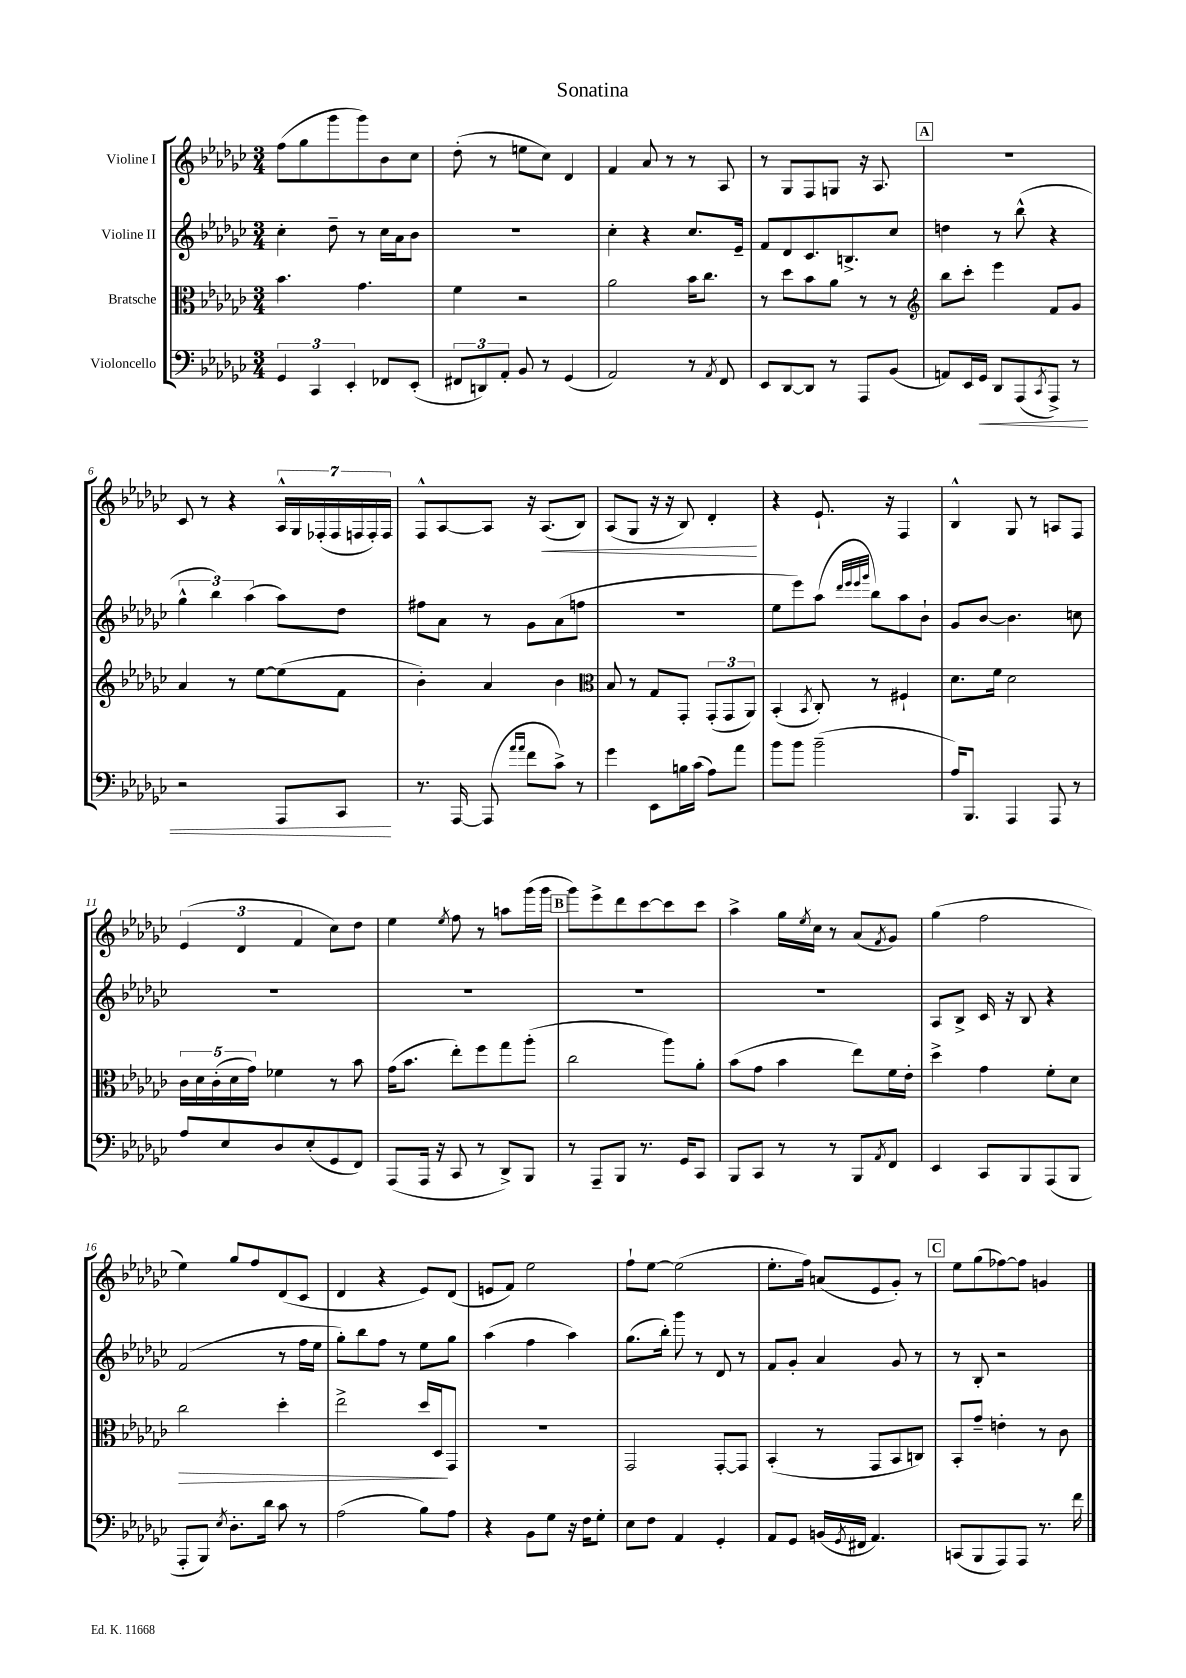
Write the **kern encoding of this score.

**kern	**kern	**kern	**kern
*staff4	*staff3	*staff2	*staff1
*clefF4	*clefC3	*clefG2	*clefG2
*k[b-e-a-d-g-c-]	*k[b-e-a-d-g-c-]	*k[b-e-a-d-g-c-]	*k[b-e-a-d-g-c-]
*M3/4	*M3/4	*M3/4	*M3/4
6GG-	4.b-	4cc-'	(8ff
.	.	.	8gg-
6CC-	.	.	.
.	.	8dd-~	8ggg-
6EE-'	.	.	.
.	4.g-	8r	8ggg-)
8FF-	.	16cc-	8b-
.	.	16a-	.
(8EE-'	.	8b-	8cc-
=	=	=	=
12FF#	4f	2.r	(8dd-'
12DD)	.	.	.
.	.	.	8r
12AA-'	.	.	.
8BB-	2r	.	8ee
8r	.	.	8cc-)
(4GG-	.	.	4d-
=	=	=	=
2AA-)	2a-	4cc-'	4f
.	.	4r	8a-
.	.	.	8r
8r	16b-	8.cc-	8r
.	8.cc-	.	.
8qAA-	.	.	.
8FF	.	.	8A-
.	.	16e-~	.
=	=	=	=
8EE-	8r	8f	8r
[8DD-	8dd-	8d-	8G-
8DD-]	8b-	8.c-	8F
8r	8a-	.	8G
.	.	8.B^	.
8AAA-	8r	.	16r
.	.	.	8.A-
(8BB-	8r	8cc-	.
=	=	=	=
*	*clefG2	*	*
8AA)	8bb-	4dd	2.r
16EE-	8ccc-'	.	.
16GG-	.	.	.
8DD-	4eee-	8r	.
(8AAA-	.	(8bb-^^	.
8qCC-	.	.	.
8AAA-^)	8f	4r	.
8r	8g-	.	.
=	=	=	=
2r	4a-	6gg-^^	8c-
.	.	.	8r
.	.	6bb-)	.
.	8r	.	4r
.	.	(6aa-	.
.	[8ee-	.	.
8AAA-	(8ee-]	8aa-)	28A-^^
.	.	.	28G-
.	.	.	(28F-'
.	.	.	28F-
8CC-	8f	8dd-	.
.	.	.	28F
.	.	.	28F')
.	.	.	28F
=	=	=	=
8.r	4b-')	8ff#	8F^^
.	.	8a-	[8A-
[16AAA-	.	.	.
(8AAA-]	4a-	8r	8A-]
16qqa-	.	.	.
16qqa-	.	.	.
8f	.	8g-	16r
.	.	.	(8.A-
8c-^)	4b-	(8a-	.
8r	.	8ff	8B-)
=	=	=	=
*	*clefC3	*	*
4g-	8B-	2.r	(8A-
.	8r	.	8G-
8EE-	8G-	.	16r
.	.	.	16r
16B	8GG-'	.	8B-)
(16c-	.	.	.
8A-)	(12GG-'	.	4d-'
.	12GG-	.	.
8a-	.	.	.
.	12AA-)	.	.
=	=	=	=
8b-	(4BB-'	8ee-	4r
8b-	.	8eee-)	.
.	8qBB-	.	.
(2b-~	8C-')	(8aa-	8.e-`
.	.	32qqddd-	.
.	.	32qqeee-	.
.	.	32qqeee-	.
.	.	32qqggg-	.
.	8r	8bb-)	.
.	.	.	16r
.	4F#`	8aa-	4F
.	.	8b-`	.
=	=	=	=
16A-)	8.d-	8g-	4B-^^
8.BBB-	.	.	.
.	.	[8b-	.
.	16f	.	.
4AAA-	2d-	4.b-]	8G-
.	.	.	8r
8AAA-	.	.	8A
8r	.	8cc	8F
=	=	=	=
8A-	20c-	2.r	(6e-
.	20d-	.	.
.	(20c-'	.	.
8E-	.	.	.
.	20d-	.	.
.	.	.	6d-
.	20g-)	.	.
8D-	4f-	.	.
.	.	.	6f
(8E-'	.	.	.
8GG-	8r	.	8cc-)
8FF)	8b-	.	8dd-
=	=	=	=
(8AAA-	(16g-	2.r	4ee-
.	8.b-	.	.
16AAA-	.	.	.
16r	.	.	.
.	.	.	8qee-
8CC-	8ee-')	.	8ff
8r	8ff	.	8r
8DD-^)	8gg-	.	8aa
8BBB-	(8aa-'	.	(16ggg-
.	.	.	16ggg-
=	=	=	=
8r	2cc-	2.r	8ggg-)
8AAA-~	.	.	8eee-^
8BBB-	.	.	8ddd-
8.r	.	.	[8ccc-
.	8aa-)	.	8ccc-]
16GG-	.	.	.
8CC-	8a-'	.	8ccc-
=	=	=	=
8BBB-	(8b-	2.r	4aa-^
8CC-	8g-	.	.
8r	4b-	.	16gg-
.	.	.	8qee-
.	.	.	16cc-
8r	.	.	8r
8BBB-	8ee-)	.	(8a-
8qAA-	.	.	8qf
8FF	16f	.	8g-)
.	16e-'	.	.
=	=	=	=
4EE-	4dd-^	8A-	(4gg-
.	.	8B-^	.
8CC-	4g-	16c-	2ff
.	.	16r	.
8BBB-	.	8B-	.
(8AAA-	8f'	4r	.
8BBB-	8d-	.	.
=	=	=	=
8AAA-'	2cc-	(2f	4ee-)
8BBB-)	.	.	.
8qE-	.	.	.
8.D-'	.	.	8gg-
.	.	.	8ff
16d-	.	.	.
8c-	4dd-'	8r	(8d-
8r	.	16ff	8c-
.	.	16ee-	.
=	=	=	=
(2A-	2ee-^	8gg-')	4d-
.	.	8bb-	.
.	.	8ff	4r
.	.	8r	.
8B-)	16dd-	8ee-	8e-)
.	16D-	.	.
8A-	8GG-	8gg-	(8d-
=	=	=	=
4r	2.r	(4aa-	8e
.	.	.	8f)
8BB-	.	4ff	2ee-
8G-	.	.	.
16r	.	4aa-)	.
16F	.	.	.
8G-'	.	.	.
=	=	=	=
8E-	2GG-	(8.gg-	8ff`
8F	.	.	[8ee-
.	.	16bb-')	.
4AA-	.	8ggg-	(2ee-]
.	.	8r	.
4GG-'	[8GG-'	8d-	.
.	8GG-]	8r	.
=	=	=	=
8AA-	(4BB-'	8f	8.ee-'
8GG-	.	8g-'	.
.	.	.	16ff)
(16BB	8r	4a-	(8a
8qGG-	.	.	.
16FF#	.	.	.
4.AA-)	8GG-	.	8e-
.	8BB-	8g-	8g-')
.	8C)	8r	8r
=	=	=	=
(8CC	8BB-'	8r	8ee-
8BBB-	8g-~	8B-'	(8gg-
8AAA-)	4e'	2r	[8ff-)
8AAA-	.	.	8ff-]
8.r	8r	.	4g
.	8c-	.	.
16f	.	.	.
==	==	==	==
*-	*-	*-	*-
